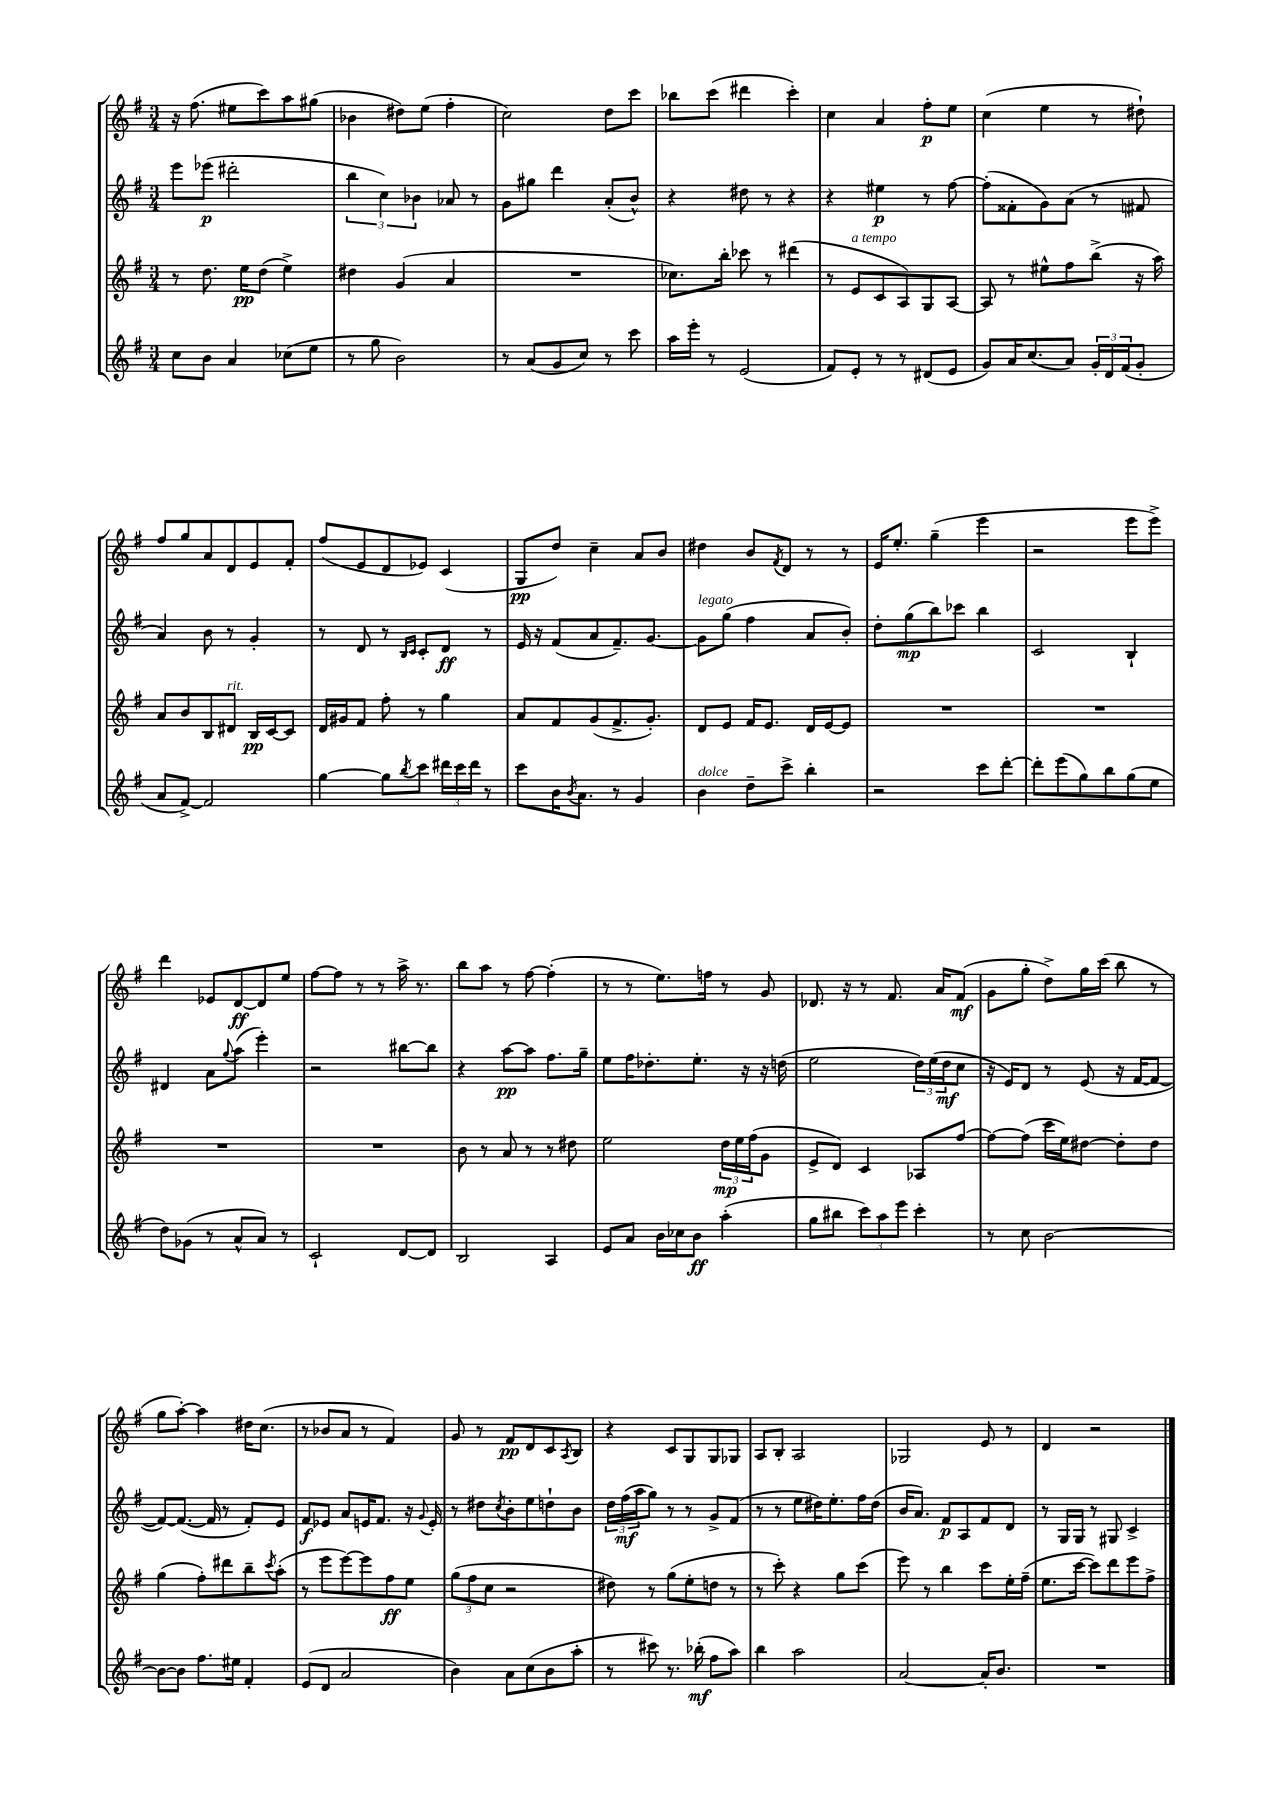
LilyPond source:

<<
\new StaffGroup <<
\new Staff = "s0" {
    \clef treble \key g \major \numericTimeSignature \time 3/4
    r16 fis''8.( eis''8 c'''8) a''8 gis''8( |
    bes'4 dis''8) e''8( fis''4-. |
    c''2) d''8 c'''8 |
    bes''8 c'''8( dis'''4 c'''4-.) |
    c''4 a'4 fis''8-.\p e''8 |
    c''4( e''4 r8 dis''8-!) |
    fis''8 g''8 a'8 d'8 e'8 fis'8-. |
    fis''8( e'8 d'8 ees'8) c'4( |
    g8\pp d''8) c''4-- a'8 b'8 |
    dis''4 b'8 \acciaccatura { fis'8 } d'8 r8 r8 |
    e'16 e''8.-. g''4--( e'''4 |
    r2 e'''8 e'''8->) |
    d'''4 ees'8 d'8~\ff d'8 e''8 |
    fis''8~ fis''8 r8 r8 a''16-> r8. |
    b''8 a''8 r8 fis''8~ fis''4-.( |
    r8 r8 e''8.) f''16 r8 g'8 |
    des'8. r16 r8 fis'8. a'16 fis'8\mf( |
    g'8 g''8-. d''8->) g''16 c'''16( b''8 r8 |
    g''8 a''8~-.) a''4 dis''16 c''8.( |
    r8 bes'8 a'8 r8 fis'4) |
    g'8 r8 fis'8\pp d'8 c'8 \acciaccatura { a8 } b8 |
    r4 c'8 g8 g8 ges8 |
    a8 b8-. a2 |
    ges2 e'8 r8 |
    d'4 r2 \bar "|." |
}
\new Staff = "s1" {
    \clef treble \key g \major \numericTimeSignature \time 3/4
    e'''8 ees'''8\p( dis'''2-. |
    \tuplet 3/2 { b''4 c''4) bes'4 } aes'8 r8 |
    g'8 gis''8 d'''4 a'8-.( b'8-^) |
    r4 dis''8 r8 r4 |
    r4 eis''4\p r8 fis''8~ |
    fis''8-.( fisis'8-. g'8) a'8( r8 fis'8 |
    a'4) b'8 r8 g'4-. |
    r8 d'8 r8 \grace { b16 c'16 } c'8-. d'8\ff r8 |
    e'16 r16 fis'8( a'8 fis'8.--) g'8.~ |
    g'8^\markup { \italic "legato" } g''8( fis''4 a'8 b'8-.) |
    d''8-. g''8\mp( b''8) ces'''8 b''4 |
    c'2 b4-! |
    dis'4 a'8 \appoggiatura { g''8 } a''8( e'''4-.) |
    r2 bis''8~ bis''8 |
    r4 a''8~\pp a''8 fis''8. g''16-- |
    e''8 fis''16 des''8.-. e''8.-. r16 r16 d''16( |
    e''2 \tuplet 3/2 { d''16) e''16( d''16\mf } c''8 |
    r16 e'16) d'8 r8 e'8( r16 fis'16~ fis'8~ |
    fis'8~) fis'8.~( fis'16 r8 fis'8-.) e'8 |
    fis'8\f ees'8 a'8 e'16 fis'8. r16 \appoggiatura { g'8 } e'16-. |
    r8 dis''8 \acciaccatura { c''8 } b'8-. e''8 d''8-! b'8 |
    \tuplet 3/2 { d''16 fis''16\mf( a''16 } g''8) r8 r8 g'8-> fis'8( |
    r8 r8 e''8 dis''16) e''8.-. fis''16 dis''16( |
    b'16 a'8.) fis'8\p a8 fis'8 d'8 |
    r8 g16 g16 r8 gis8 c'4-> \bar "|." |
}
\new Staff = "s2" {
    \clef treble \key g \major \numericTimeSignature \time 3/4
    r8 d''8. e''16\pp d''8( e''4->) |
    dis''4 g'4( a'4 |
    R2. |
    ces''8.) b''16-. ces'''8 r8 dis'''4( |
    r8 e'8^\markup { \italic "a tempo" } c'8 a8) g8 a8~ |
    a8 r8 eis''8-^ fis''8 b''8->( r16 a''16) |
    a'8 b'8 b8 dis'8^\markup { \italic "rit." } b16\pp c'16~ c'8 |
    d'16 gis'16 fis'8 fis''8-. r8 g''4 |
    a'8 fis'8 g'8( fis'8.-> g'8.-.) |
    d'8 e'8 fis'16 e'8. d'16 e'16~ e'8 |
    R2. |
    R2. |
    R2. |
    R2. |
    b'8 r8 a'8 r8 r8 dis''8 |
    e''2 \tuplet 3/2 { d''16\mp e''16 fis''16( } g'8 |
    e'8-> d'8) c'4 aes8 fis''8~ |
    fis''8~ fis''8( c'''16 e''16) dis''8~ dis''8-. dis''8 |
    g''4( fis''8-.) dis'''8 b''8-- \acciaccatura { c'''8 } a''8-.( |
    r8 e'''8 e'''8~) e'''8 fis''8\ff e''8 |
    \tuplet 3/2 { g''8( fis''8 c''8 } r2 |
    dis''8) r8 g''8( e''8-. d''8 r8 |
    r8 c'''8-.) r4 g''8 c'''8( |
    e'''8) r8 b''4 c'''8 e''16-. fis''16--( |
    e''8. c'''16~ c'''8) d'''8 e'''8 fis''8-> \bar "|." |
}
\new Staff = "s3" {
    \clef treble \key g \major \numericTimeSignature \time 3/4
    c''8 b'8 a'4 ces''8( e''8 |
    r8 g''8 b'2) |
    r8 a'8( g'8 c''8) r8 c'''8 |
    a''16 e'''16-. r8 e'2( |
    fis'8) e'8-. r8 r8 dis'8( e'8 |
    g'8) a'16 c''8.( a'8) \tuplet 3/2 { g'16-. d'16 fis'16( } g'8-. |
    a'8 fis'8~->) fis'2 |
    g''4~ g''8 \acciaccatura { b''8 } c'''8 \tuplet 3/2 { dis'''16 c'''16 dis'''16 } r8 |
    c'''8 b'16 \acciaccatura { b'8 } a'8. r8 g'4 |
    b'4^\markup { \italic "dolce" } d''8-- c'''8-> b''4-. |
    r2 c'''8 d'''8~-. |
    d'''8-. e'''8( g''8) b''8 g''8( e''8 |
    d''8) ges'8( r8 a'8-^ a'8) r8 |
    c'2-! d'8~ d'8 |
    b2 a4 |
    e'8 a'8 b'16 ces''16 b'8\ff a''4-.( |
    g''8 bis''8 \tuplet 3/2 { c'''8) a''8 e'''8 } c'''4-. |
    r8 c''8 b'2~ |
    b'8~ b'8 fis''8. eis''16 fis'4-. |
    e'8( d'8 a'2 |
    b'4) a'8 c''8( b'8 a''8-. |
    r8 cis'''8) r8. bes''16-.\mf( fis''8 a''8) |
    b''4 a''2 |
    a'2~ a'16-. b'8. |
    R2. \bar "|." |
}
>>
>>
\layout { \context { \Score \remove "Bar_number_engraver" } }
